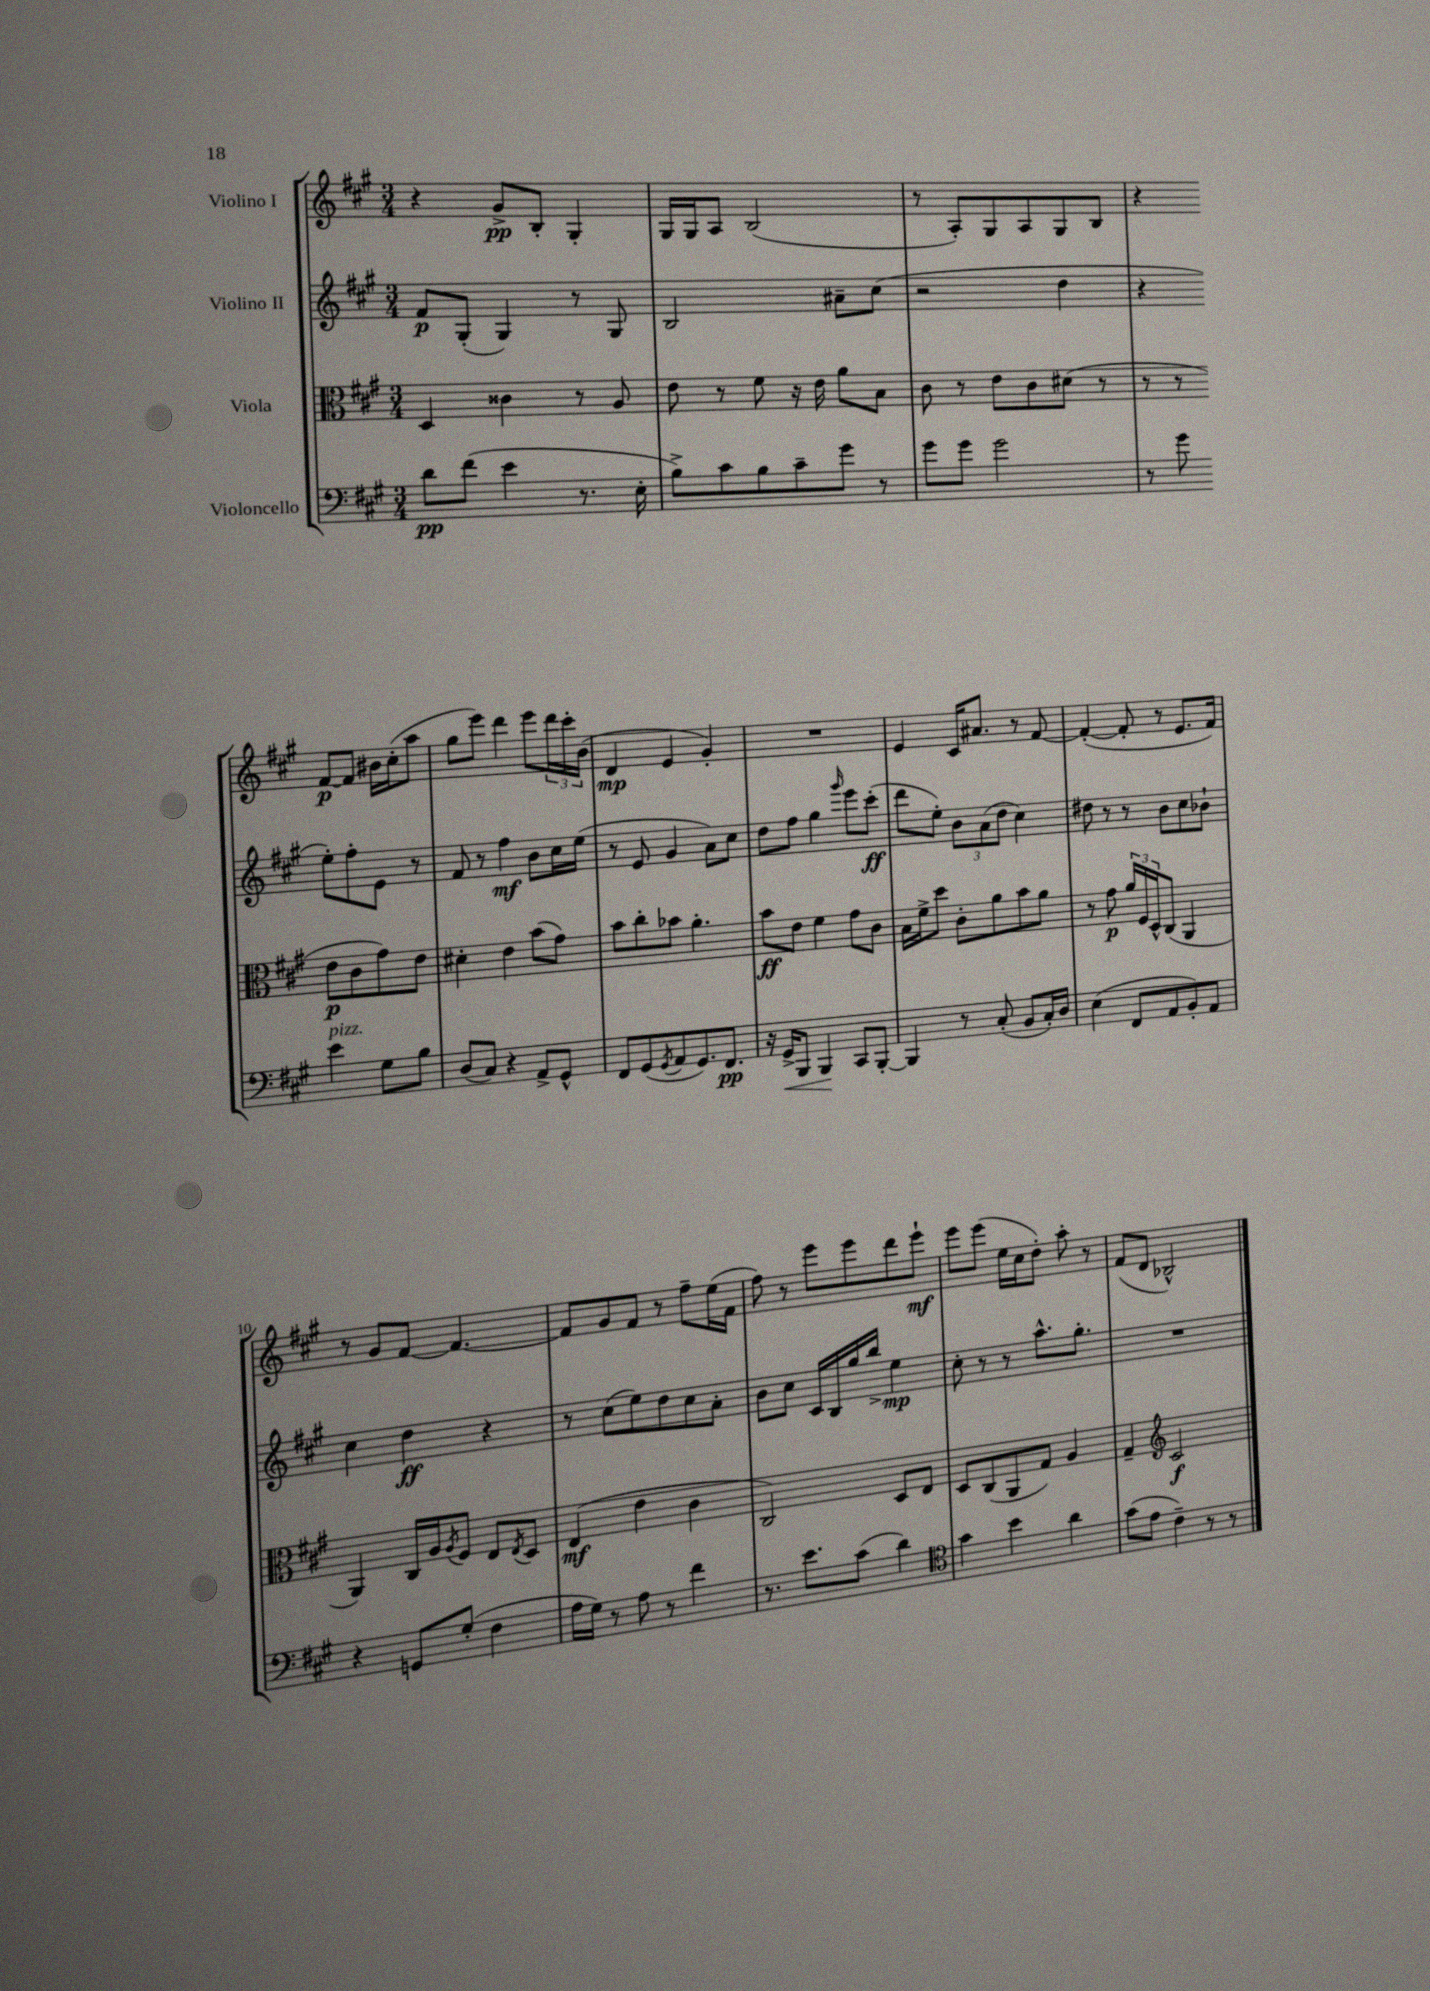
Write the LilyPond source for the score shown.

<<
\new StaffGroup <<
\new Staff = "s0" \with { instrumentName = "Violino I" } {
    \clef treble \key a \major \numericTimeSignature \time 3/4
    r4 gis'8->\pp b8-. gis4-. |
    gis16 gis16 a8 b2( |
    r8 a8-.) gis8 a8 gis8 b8 |
    r4 fis'8~\p fis'8 bis'16 cis''16-.( a''8 |
    gis''8 e'''8) d'''4 e'''8 \tuplet 3/2 { d'''16 cis'''16-. b'16( } |
    d'4\mp e'4 gis'4-.) |
    R2. |
    e'4 cis'16 ais'8. r8 fis'8~ |
    fis'4~-.( fis'8-. r8 e'8. fis'16) |
    r8 gis'8 fis'8~ fis'4.~ |
    fis'8 gis'8 fis'8 r8 fis''8-- e''16( fis'16 |
    fis''8) r8 e'''8 e'''8 d'''8 e'''8-!\mf |
    e'''8 e'''8( e''16 cis''16 d''8-.) a''8-. r8 |
    fis'8( d'8 bes2-^) \bar "|." |
}
\new Staff = "s1" \with { instrumentName = "Violino II" } {
    \clef treble \key a \major \numericTimeSignature \time 3/4
    fis'8\p gis8-.( gis4) r8 gis8 |
    b2 ais'8-- cis''8( |
    r2 d''4 |
    r4 e''8-.) fis''8-. e'8 r8 |
    fis'8 r8 fis''4\mf b'8 cis''16 e''16( |
    r8 e'8 gis'4 a'8) cis''8 |
    d''8 fis''8 gis''4 \grace { gis'''16 } e'''8 cis'''8-.\ff( |
    d'''8 e''8-.) \tuplet 3/2 { b'8 a'8( d''8 } cis''4) |
    dis''8 r8 r8 b'8 cis''8 bes'8-! |
    cis''4 d''4\ff r4 |
    r8 cis''8( e''8) d''8 cis''8 a'8-. |
    b'8 cis''8 cis'16 b16 gis''16 b''16-> e''4\mp |
    cis''8-. r8 r8 a''8.-^ gis''8.-. |
    R2. \bar "|." |
}
\new Staff = "s2" \with { instrumentName = "Viola" } {
    \clef alto \key a \major \numericTimeSignature \time 3/4
    d4 cisis'4 r8 a8 |
    e'8 r8 fis'8 r16 e'16 a'8 b8 |
    cis'8 r8 e'8 cis'8 dis'8( r8 |
    r8 r8 e'8\p cis'8 gis'8) e'8 |
    dis'4-. e'4 b'8( gis'8) |
    b'8 cis''8-. bes'8 a'4.-. |
    b'8\ff e'8 fis'4 gis'8 cis'8 |
    b16 fis'16-> d''8 cis'8-. a'8 b'8 a'8 |
    r8 gis'8\p \tuplet 3/2 { a'16 fis16 d16-^ } cis8( a,4 |
    a,4) cis16 a16 \acciaccatura { a8 } fis8 e8 \acciaccatura { e8 } d8 |
    e4\mf( e'4 cis'4 |
    cis2) d8 e8 |
    d8 cis8( a,8 gis8) a4 |
    gis4-- \clef treble cis'2\f \bar "|." |
}
\new Staff = "s3" \with { instrumentName = "Violoncello" } {
    \clef bass \key a \major \numericTimeSignature \time 3/4
    d'8\pp fis'8( e'4 r8. e16-. |
    b8->) cis'8 b8 cis'8-- gis'8 r8 |
    gis'8 gis'8 gis'2 |
    r8 gis'8 e'4^\markup { \italic "pizz." } gis8 b8 |
    d8( cis8) r4 a,8-> gis,8-^ |
    fis,8 gis,8( \acciaccatura { gis,8 } a,8 gis,8.) fis,8.\pp |
    r16 gis,16->\< b,,8 b,,4\! cis,8 b,,8~-. |
    b,,4 r8 cis8-.( b,8 cis16-.) d16 |
    e4( fis,8 a,8 b,8-.) a,8 |
    r4 g,8 gis8-.( fis4 |
    a16 gis16) r8 a8 r8 fis'4 |
    r8. e'8. cis'8( d'4) |
    \clef tenor gis'4 b'4 a'4 |
    gis'8( e'8 cis'4--) r8 r8 \bar "|." |
}
>>
>>
